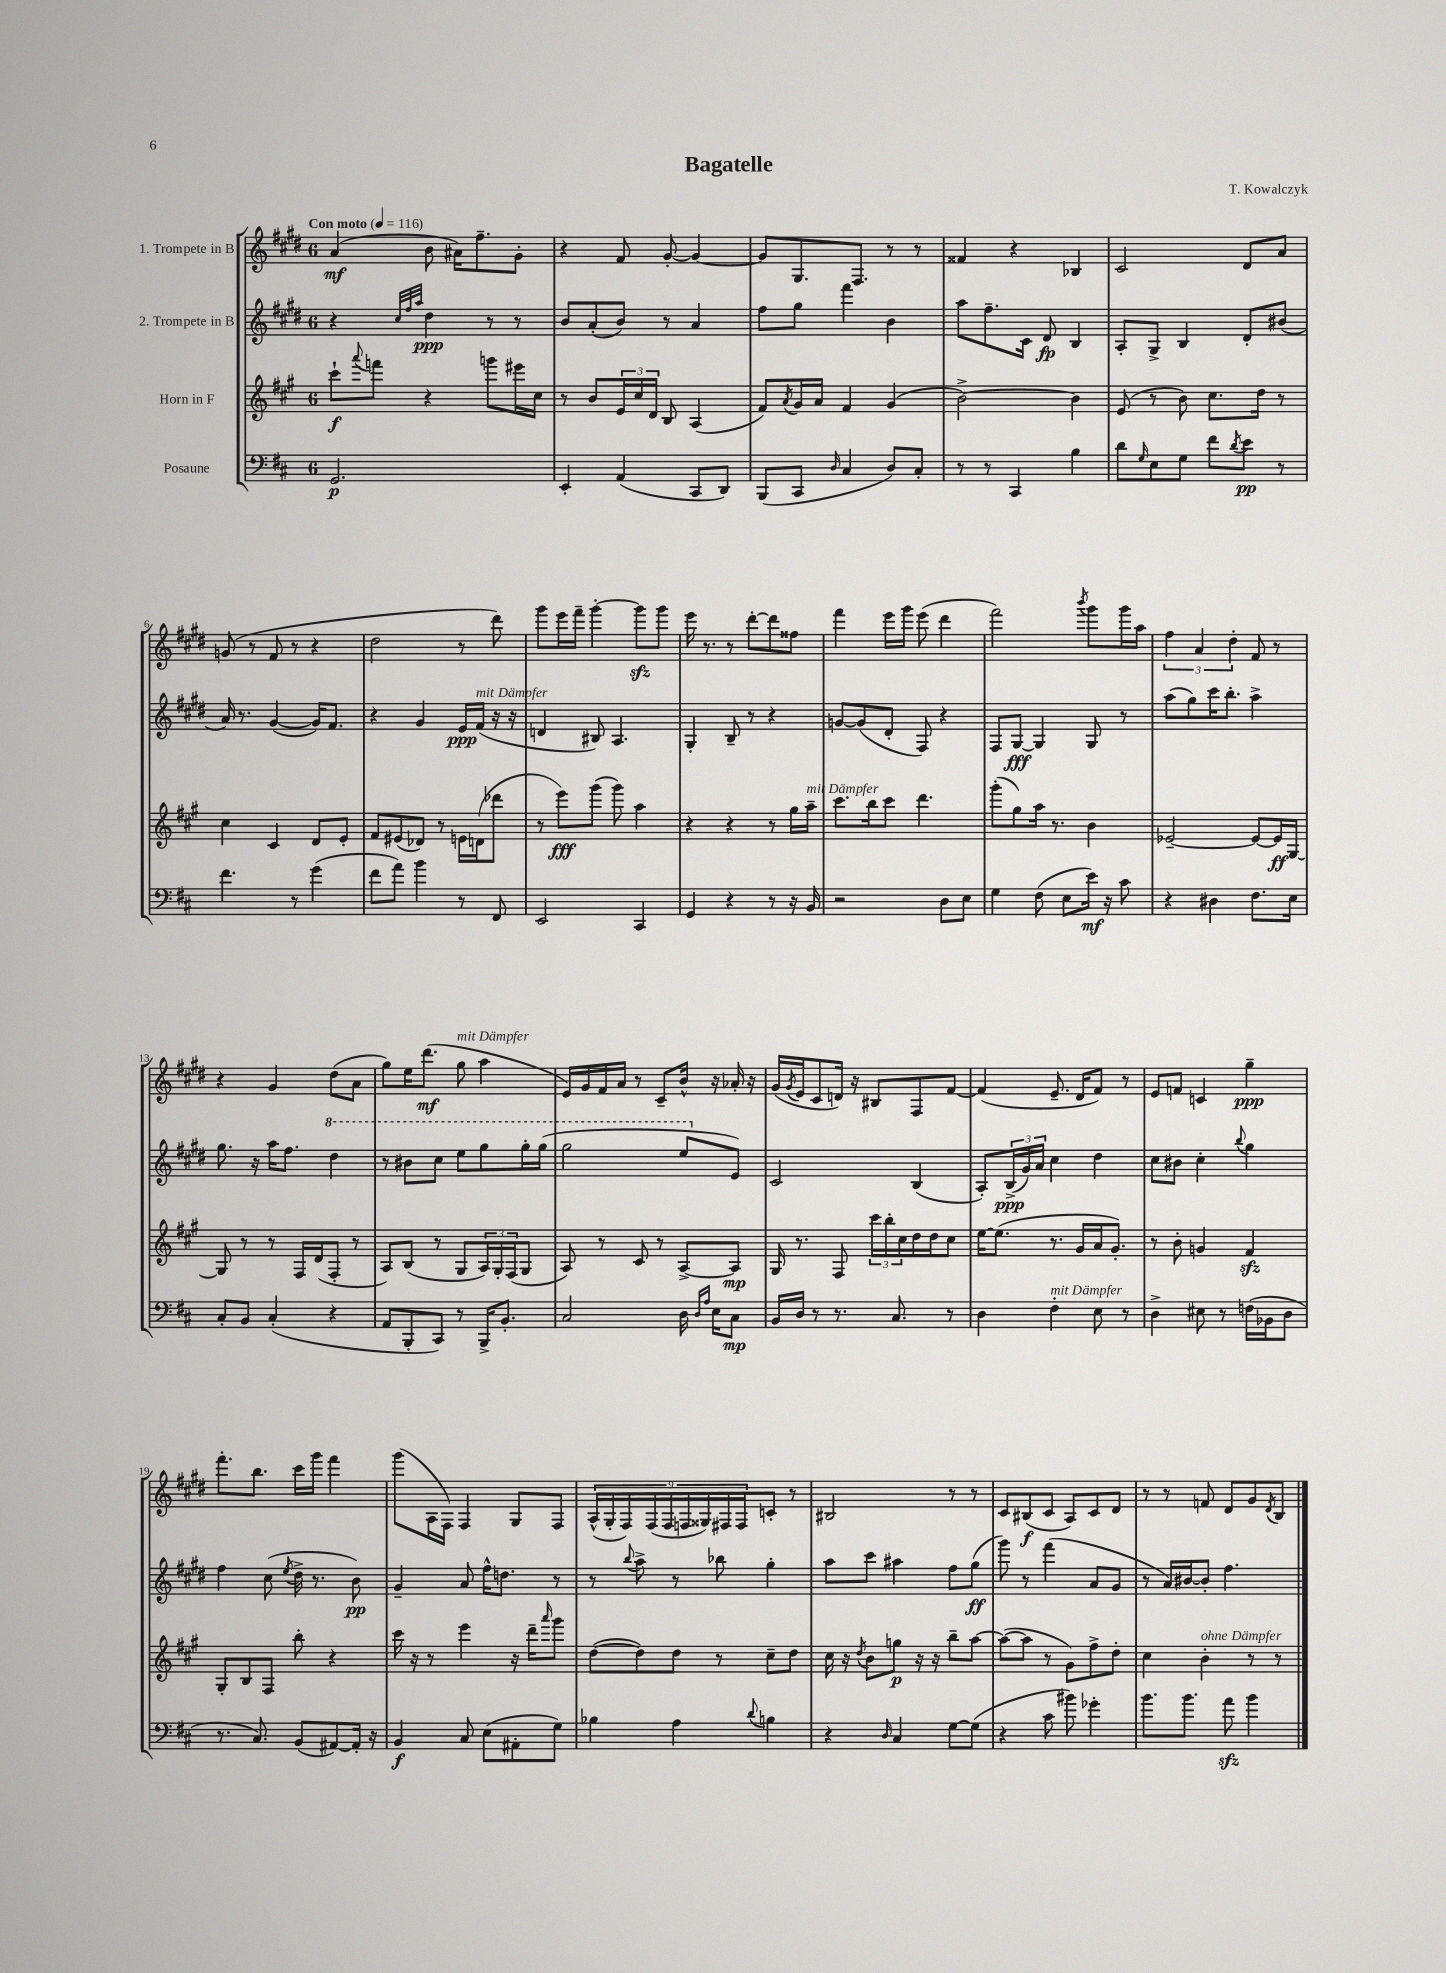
\header { title = "Bagatelle" composer = "T. Kowalczyk" }
<<
\new StaffGroup <<
\new Staff = "s0" \with { instrumentName = "1. Trompete in B" } {
    \clef treble \key e \major \once \override Staff.TimeSignature.style = #'single-digit \time 6/8 \tempo "Con moto" 4 = 116
    a'4\mf( b'8 ais'16) fis''8.-- gis'8-. |
    r4 fis'8 gis'8~-. gis'4~ |
    gis'8 gis8. fis8. r8 r8 |
    fisis'4 r4 bes4 |
    cis'2 dis'8 a'8 |
    g'8( r8 fis'8 r8 r4 |
    dis''2 r8 dis'''8) |
    gis'''8 e'''16 fis'''16-- gis'''4~-. gis'''8\sfz gis'''8 |
    e'''16 r8. r8 dis'''8~-. dis'''8 fisis''8 |
    fis'''4 e'''16 gis'''16 e'''8( dis'''4 |
    fis'''2) \acciaccatura { b'''8 } gis'''8 gis'''16 a''16 |
    \tuplet 3/2 { fis''4 a'4 dis''4-. } fis'8 r8 |
    r4 gis'4 dis''8( a'8 |
    gis''8) e''16 dis'''8.\mf( gis''8^\markup { \italic "mit Dämpfer" } a''4 |
    e'16) gis'16 fis'16 a'16 r8 cis'8-- b'16-^ r16 aes'16-. r16 |
    gis'16( \acciaccatura { gis'8 } e'16 cis'8 d'16) r16 bis8 fis8 fis'8~ |
    fis'4( e'8.-- dis'16 fis'8) r8 |
    e'8 f'8 c'4 gis''4--\ppp |
    fis'''8.-. b''8. cis'''16 gis'''16 fis'''4 |
    gis'''8( a16 fis16) fis4 gis8 fis8 |
    \tuplet 9/8 { a16-^( gis16-. fis16) fis16( fis16 f16 gisis16) fis16 fis16 } c'8-. r8 |
    bis2 r8 r8 |
    cis'8 bis8\f( cis'8 a8) cis'8 dis'8 |
    r8 r8 f'8 dis'8 gis'8 \acciaccatura { dis'8 } b8 \bar "|." |
}
\new Staff = "s1" \with { instrumentName = "2. Trompete in B" } {
    \clef treble \key e \major \once \override Staff.TimeSignature.style = #'single-digit \time 6/8
    r4 \grace { cis''32 fis''32 a''32 } dis''4\ppp r8 r8 |
    b'8 a'8-.( b'8) r8 a'4 |
    fis''8 gis''8 fis'''4 b'4 |
    a''8 fis''8.-- cis'16 dis'8\fp b4 |
    a8-. gis8-> b4 dis'8-. bis'8( |
    a'16) r8. gis'4~( gis'16) fis'8. |
    r4 gis'4 e'16\ppp fis'16^\markup { \italic "mit Dämpfer" }( r16 r16 |
    d'4 bis8) a4. |
    gis4-. b8-- r8 r4 |
    g'8~ g'8( dis'8-. fis8) r4 |
    fis8 gis8~\fff gis4 gis8 r8 |
    a''8( gis''8) cis'''16 b''8.-. a''4-> |
    gis''8. r16 a''16 fis''8. \ottava #1 dis'''4 |
    r8 bis''8 cis'''8 e'''8 gis'''8 gis'''16-. gis'''16( |
    gis'''2 e'''8 \ottava #0 e'8) |
    cis'2 b4( |
    a8-.) \tuplet 3/2 { b16->\ppp( gis'16) a'16 } cis''4 dis''4 |
    cis''8 bis'8 cis''4-. \appoggiatura { b''8 } gis''4 |
    fis''4 cis''8( \acciaccatura { e''8 } dis''16-> r8. b'8\pp) |
    gis'4-- a'8 fis''16-^ d''8. r8 |
    r8 \appoggiatura { b''8 } a''8-> r8 bes''8 gis''4-. |
    a''8 cis'''8 ais''4 fis''8 gis''8\ff( |
    gis'''8) r8 fis'''4( a'8 gis'8 |
    r8 a'16) bis'16~ bis'8-. fis''4. \bar "|." |
}
\new Staff = "s2" \with { instrumentName = "Horn in F" } {
    \clef treble \key a \major \once \override Staff.TimeSignature.style = #'single-digit \time 6/8
    cis'''8-!\f \appoggiatura { a'''8 } f'''8 r4 g'''8 eis'''16 cis''16 |
    r8 b'8 \tuplet 3/2 { e'16 cis''16 d'16 } b8 a4( |
    fis'8) \acciaccatura { a'8 } gis'16 a'16 fis'4 gis'4( |
    b'2~->) b'4 |
    e'8( r8 b'8) cis''8. d''16 r8 |
    cis''4 cis'4 d'8 e'8-. |
    fis'8 eis'8( des'8) r8 e'16 d'16( des'''8 |
    r8 e'''8\fff) gis'''8( gis'''8) a''4 |
    r4 r4 r8 gis''16 a''16--^\markup { \italic "mit Dämpfer" } |
    cis'''8. b''16 cis'''8 d'''4. |
    gis'''8-.( gis''8) a''16 r8. b'4 |
    ees'2~-- ees'8~ ees'16\ff gis16~ |
    gis8 r8 r8 fis16 d'16( fis8-. r8 |
    a8) b8( r8 gis8 \tuplet 3/2 { a16) gis16-. fis16( } gis8 |
    a8) r8 cis'8 r8 a8~-> a8\mp |
    gis16 r8. fis8 \tuplet 3/2 { cis'''16 b''16-. cis''16 } d''16 d''16 cis''8 |
    e''16~ e''8.( r8. gis'16 a'16 gis'8.-.) |
    r8 b'8-. g'4 fis'4\sfz |
    gis8-. b8 fis8 b''8-. r4 |
    cis'''16 r16 r8 e'''4 r16 d'''16-- \grace { a'''16 } gis'''8 |
    d''8~( d''8) d''8 r8 cis''8-- d''8 |
    cis''16 r16 \acciaccatura { d''8 } b'8 g''8\p r16 r16 b''8-- a''8~ |
    a''8~( a''8 r8 gis'8) fis''8-> d''8-. |
    cis''4 b'4-.^\markup { \italic "ohne Dämpfer" } r8 r8 \bar "|." |
}
\new Staff = "s3" \with { instrumentName = "Posaune" } {
    \clef bass \key d \major \once \override Staff.TimeSignature.style = #'single-digit \time 6/8
    g,2.\p |
    e,4-. a,4( cis,8 d,8) |
    b,,8( cis,8 \grace { d16 } cis4 d8) cis8-. |
    r8 r8 cis,4 b4 |
    d'8 \grace { g16 } e8 g8 fis'8 \acciaccatura { d'8 } e'8\pp r8 |
    fis'4. r8 g'4( |
    fis'8 a'8) b'4 r8 fis,8 |
    e,2 cis,4 |
    g,4 r4 r8 r16 b,16 |
    r2 d8 e8 |
    g4 fis8( e8 e'16\mf) r16 cis'8 |
    r4 dis4 fis8. e16 |
    cis8-. b,8 cis4-.( r4 |
    a,8 b,,8-. cis,8) r8 b,,16-> b,8.-. |
    cis2 d16 \grace { d16 a16 } e16 cis8\mp |
    b,16 d16 r8 r8. cis8. r8 |
    d4 fis4-.^\markup { \italic "mit Dämpfer" } e8 r8 |
    d4-> eis8 r8 f16( bes,16 d8 |
    r8. cis8.) b,8( ais,8~) ais,16-. r16 |
    b,4\f cis8 e8( ais,8-. g8) |
    bes4 a4 \appoggiatura { d'8 } b4 |
    r4 \grace { d16 } cis4 g8~ g8( |
    r4 cis'8 bis'8) ges'4-. |
    b'8. b'8. a'8\sfz b'4 \bar "|." |
}
>>
>>
